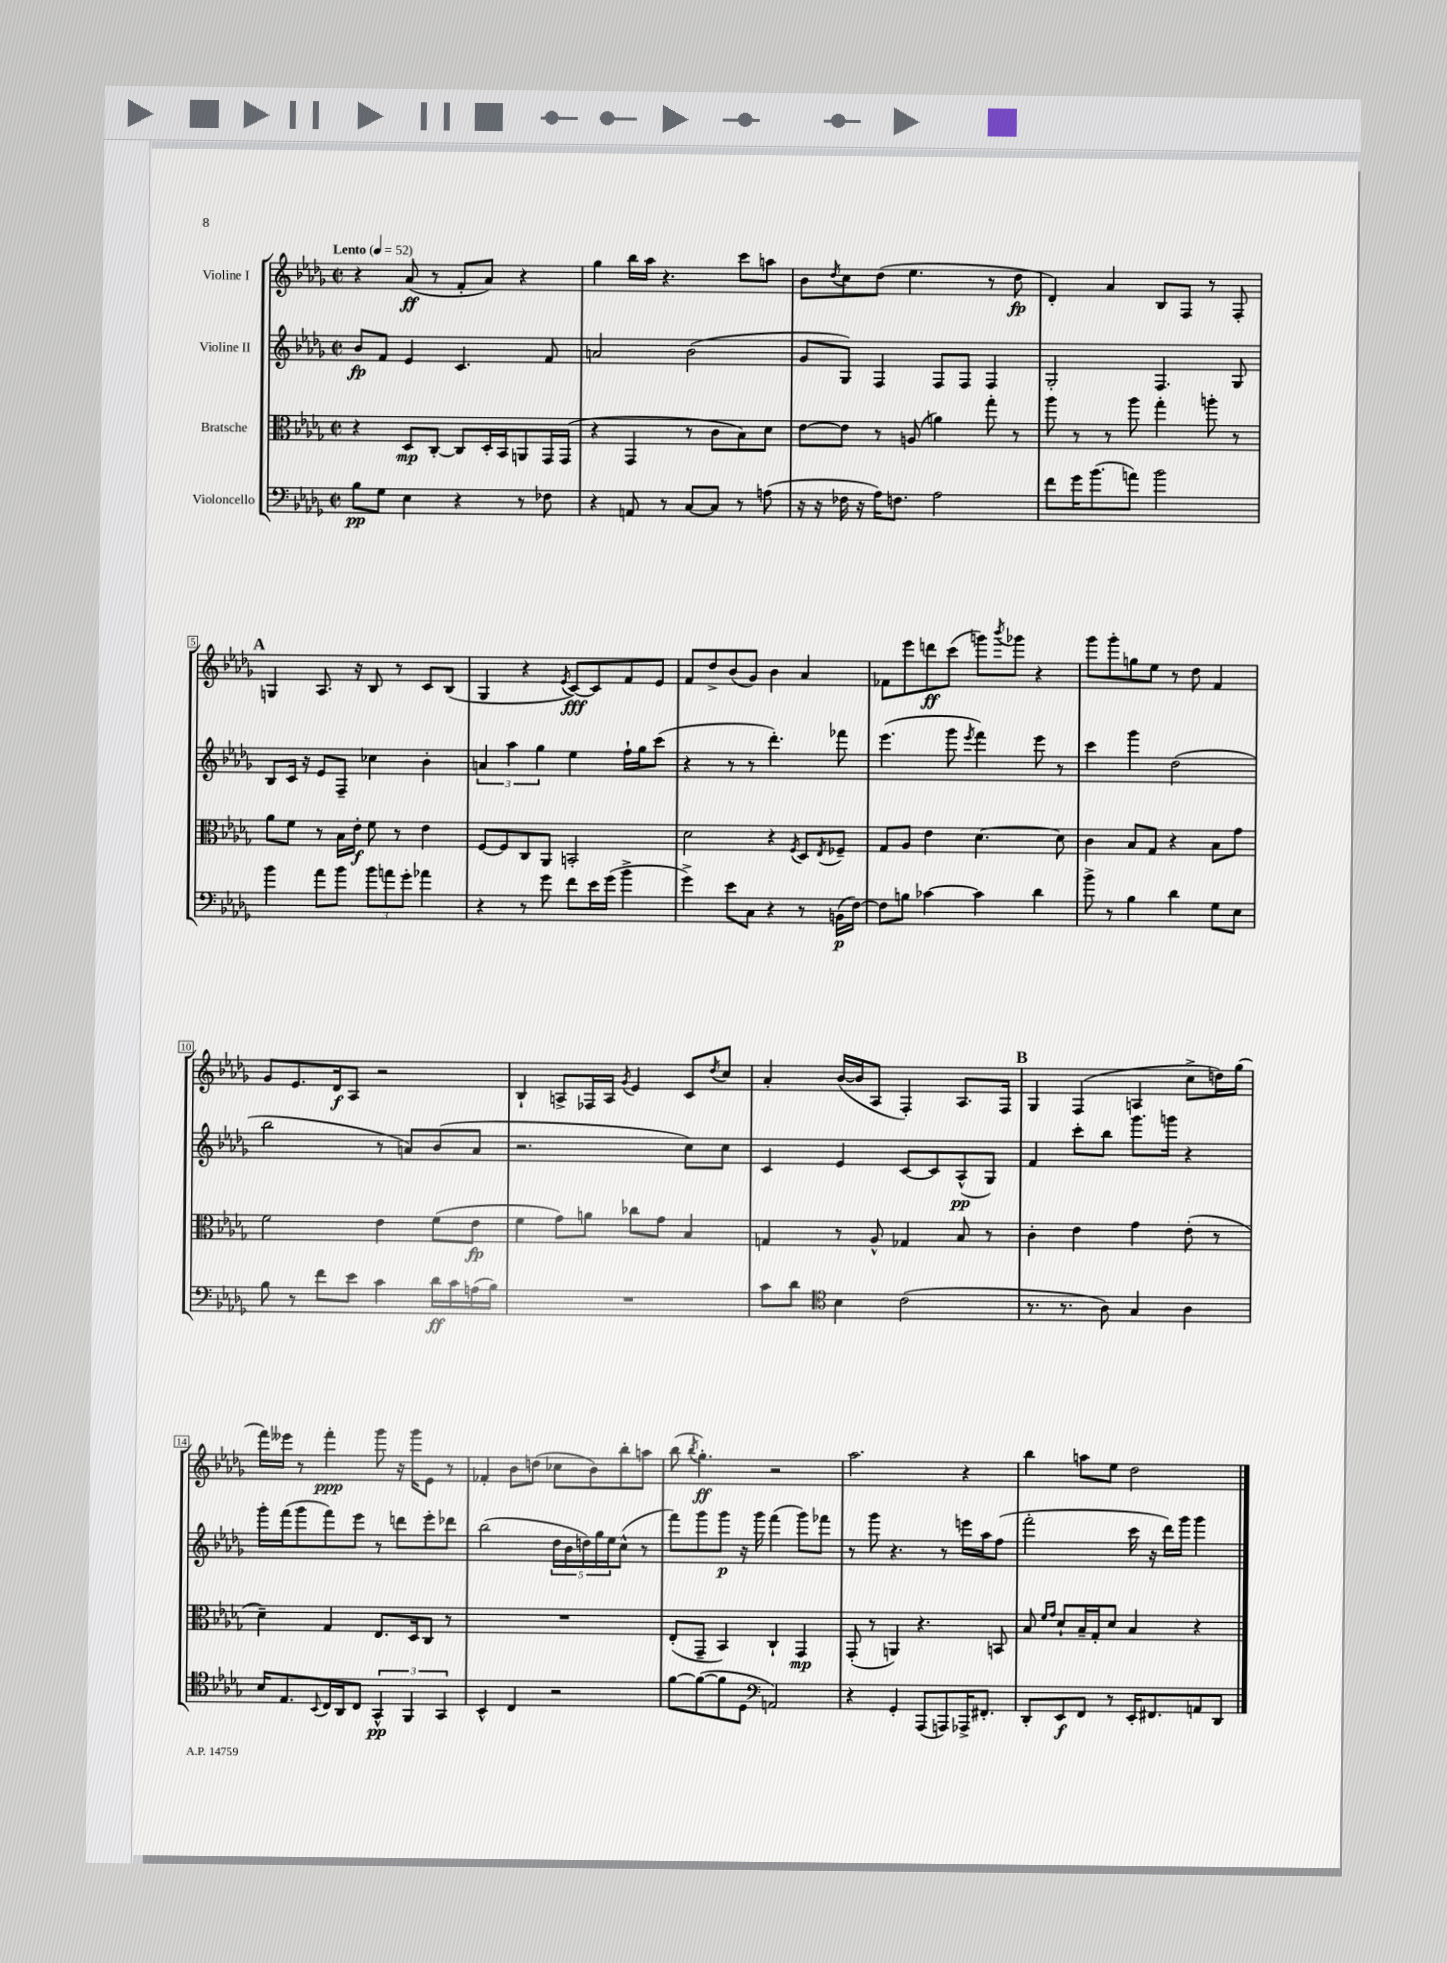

**kern	**kern	**kern	**kern
*staff4	*staff3	*staff2	*staff1
*clefF4	*clefC3	*clefG2	*clefG2
*k[b-e-a-d-g-]	*k[b-e-a-d-g-]	*k[b-e-a-d-g-]	*k[b-e-a-d-g-]
*M2/2	*M2/2	*M2/2	*M2/2
*met(c|)	*met(c|)	*met(c|)	*met(c|)
*MM52	*MM52	*MM52	*MM52
8B-	4r	8b-	4r
8G-	.	8f	.
4E-	8D-	4e-	(8a-
.	[8C'	.	8r
4r	8C]	4.c	8f'
.	16D-'	.	8a-)
.	16BB-	.	.
8r	8AA	.	4r
8F-	16GG-	8f	.
.	(16GG-	.	.
=	=	=	=
4r	4r	2a	4gg-
8AA	4GG-	.	16bb-
.	.	.	16aa-
8r	.	.	4.r
[8C	8r	(2b-	.
8C]	8c	.	.
8r	8B-)	.	8ccc
(8A	8d-	.	8aa
=	=	=	=
16r	[8e-	8g-	8b-
16r	.	.	.
.	.	.	8qdd-
16F-	8e-]	8G-)	8cc
16r	.	.	.
16A-)	8r	4F	(8dd-
8.F	.	.	.
.	(8A	.	4.ee-
2A-	4a)	8F	.
.	.	8F	.
.	8gg-'	4F	8r
.	8r	.	8dd-
=	=	=	=
8f	8aa-	2G-'	4d-')
16g-	8r	.	.
(8.b-	.	.	.
.	8r	.	4a-
8a)	8aa-	.	.
2b-	4gg-'	4.F	8B-
.	.	.	8F
.	8aa'	.	8r
.	8r	8G-	8F'
=	=	=	=
4b-	8a-	8B-	4G
.	8f	16c	.
.	.	16r	.
8a-	8r	8e-	8.A-
8b-	16B-	8F~	.
.	16e-'	.	16r
12b-	8f	4cc-	8B-
12a	.	.	.
.	8r	.	8r
12g-'	.	.	.
4a-	4e-	4b-'	8c
.	.	.	(8B-
=	=	=	=
4r	[8F	6a	4G-
.	8F]	.	.
.	.	6aa-	.
8r	8C	.	4r
.	.	6gg-	.
8g-	8AA-	.	.
.	.	.	8qe-
8f	2BB'	4ee-	[8c)
16e-	.	.	8c]
(16g-	.	.	.
4b-^	.	16ff`	8f
.	.	16gg-	.
.	.	(8ccc	8e-
=	=	=	=
4g-^)	2d-	4r	8f
.	.	.	8dd-^
8e-	.	8r	(8b-
8C	.	8r	8g-)
4r	4r	4.ddd-')	4b-
.	8qF	.	.
8r	8D-	.	4a-
.	8qE-	.	.
(16BB	8F-~	8fff-	.
[16F)	.	.	.
=	=	=	=
8F]	8G-	(4.eee-	8f-
8B	8A-	.	8eee-
[4c-	4e-	.	8ddd
.	.	8ggg-	(8ccc
.	.	8qeee-	.
4c-]	[4.d-	4fff)	8ggg)
.	.	.	8qbbb-
.	.	.	8ggg-
4d-	.	8eee-	4r
.	8d-]	8r	.
=	=	=	=
8b-^	4c	4ccc	8ggg-
8r	.	.	8ggg-'
4B-	8B-	4ggg-	8gg
.	8G-	.	8ee-
4d-	4r	(2dd-	8r
.	.	.	8dd-
8G-	8B-	.	4f
8E-	8g-	.	.
=	=	=	=
8B-	2f	2bb-	8g-
8r	.	.	8.e-
8f	.	.	.
.	.	.	16d-
8e-	.	.	8A-
4c	4e-	8r	2r
.	.	8a)	.
16d-	(8f	(8b-	.
16c	.	.	.
(16A	8e-	8a	.
16B-)	.	.	.
=	=	=	=
1r	4f	2.r	4B-`
.	8g-)	.	8A^
.	8a	.	16F-
.	.	.	16A
.	.	.	8qg-
.	8cc-	.	4e-
.	8g-	.	.
.	4B-	8cc)	8c
.	.	.	8qdd-
.	.	8cc	8cc
=	=	=	=
8c	4G	4c	4a-'
8d-	.	.	.
*clefC4	*	*	*
4B-	8r	4e-	([16b-
.	.	.	16b-]
.	8A-^^	.	8A-
(2c	4G-	[8c	4F')
.	.	8c]	.
.	8B-	(8A-^^	8.A-
.	8r	8G-)	.
.	.	.	16F
=	=	=	=
8.r	4c'	4f	4G-
8.r	.	.	.
.	4e-	8ccc'	(4F
8A-)	.	8bb-	.
4G-	4g-	8.ggg-	4A
.	.	16ggg	.
4A-	(8e-'	4r	8cc^
.	8r	.	16dd)
.	.	.	(16gg-
=	=	=	=
16B-	4d-~)	16ggg-'	16fff)
8.E-	.	(16fff	16eee--
.	.	8ggg-	8r
8qqBB-	.	.	.
16C	4G-	8fff)	4fff'
16AA-	.	.	.
8C	.	8eee-	.
6GG-^^	8.E-	8r	8ggg-
.	.	8ddd	16r
6FF	.	.	.
.	16D-	.	16ggg-
.	8C	8eee-'	8e-
6GG-	.	.	.
.	8r	8ddd-	8r
=	=	=	=
4BB-^^	1r	(2bb-	4f-'
4C	.	.	8b-
.	.	.	(8dd
2r	.	20dd-	8cc-
.	.	20b-	.
.	.	20dd)	.
.	.	.	8b-)
.	.	20gg-	.
.	.	20ee-	.
.	.	(8cc^^	8bb-'
.	.	8r	8aa
=	=	=	=
[8f	(8E-'	8fff)	(8bb-
.	.	.	8qbb-
(8f_	8GG-~	8ggg-	4.gg-')
8f]	4BB-)	8ggg-	.
8D-	.	16r	.
.	.	16ggg-	.
*clefF4	*	*	*
2AA)	4C`	(4fff	2r
.	4GG-	8ggg-)	.
.	.	8fff-	.
=	=	=	=
4r	(8GG-'	8r	2.aa-
.	8r	8ggg-	.
4GG-'	4AA)	4.r	.
(8AAA-	4.r	.	.
8AAA)	.	8r	.
16AAA-^	.	16eee	4r
8.FF#'	.	16aa-	.
.	8BB	(8ff	.
=	=	=	=
8DD-'	8B-	2fff'	4bb-
.	16qqf	.	.
.	16qqg-	.	.
8EE-	8d-`	.	.
8FF	16B-~	.	8aa
.	16G-'	.	.
8r	8d-	.	8ee-
16EE-'	4B-	16ccc	2dd-
8.FF#	.	16r	.
.	.	16ddd-)	.
.	.	16ggg-	.
8AA	4r	4ggg-	.
8DD-	.	.	.
==	==	==	==
*-	*-	*-	*-
